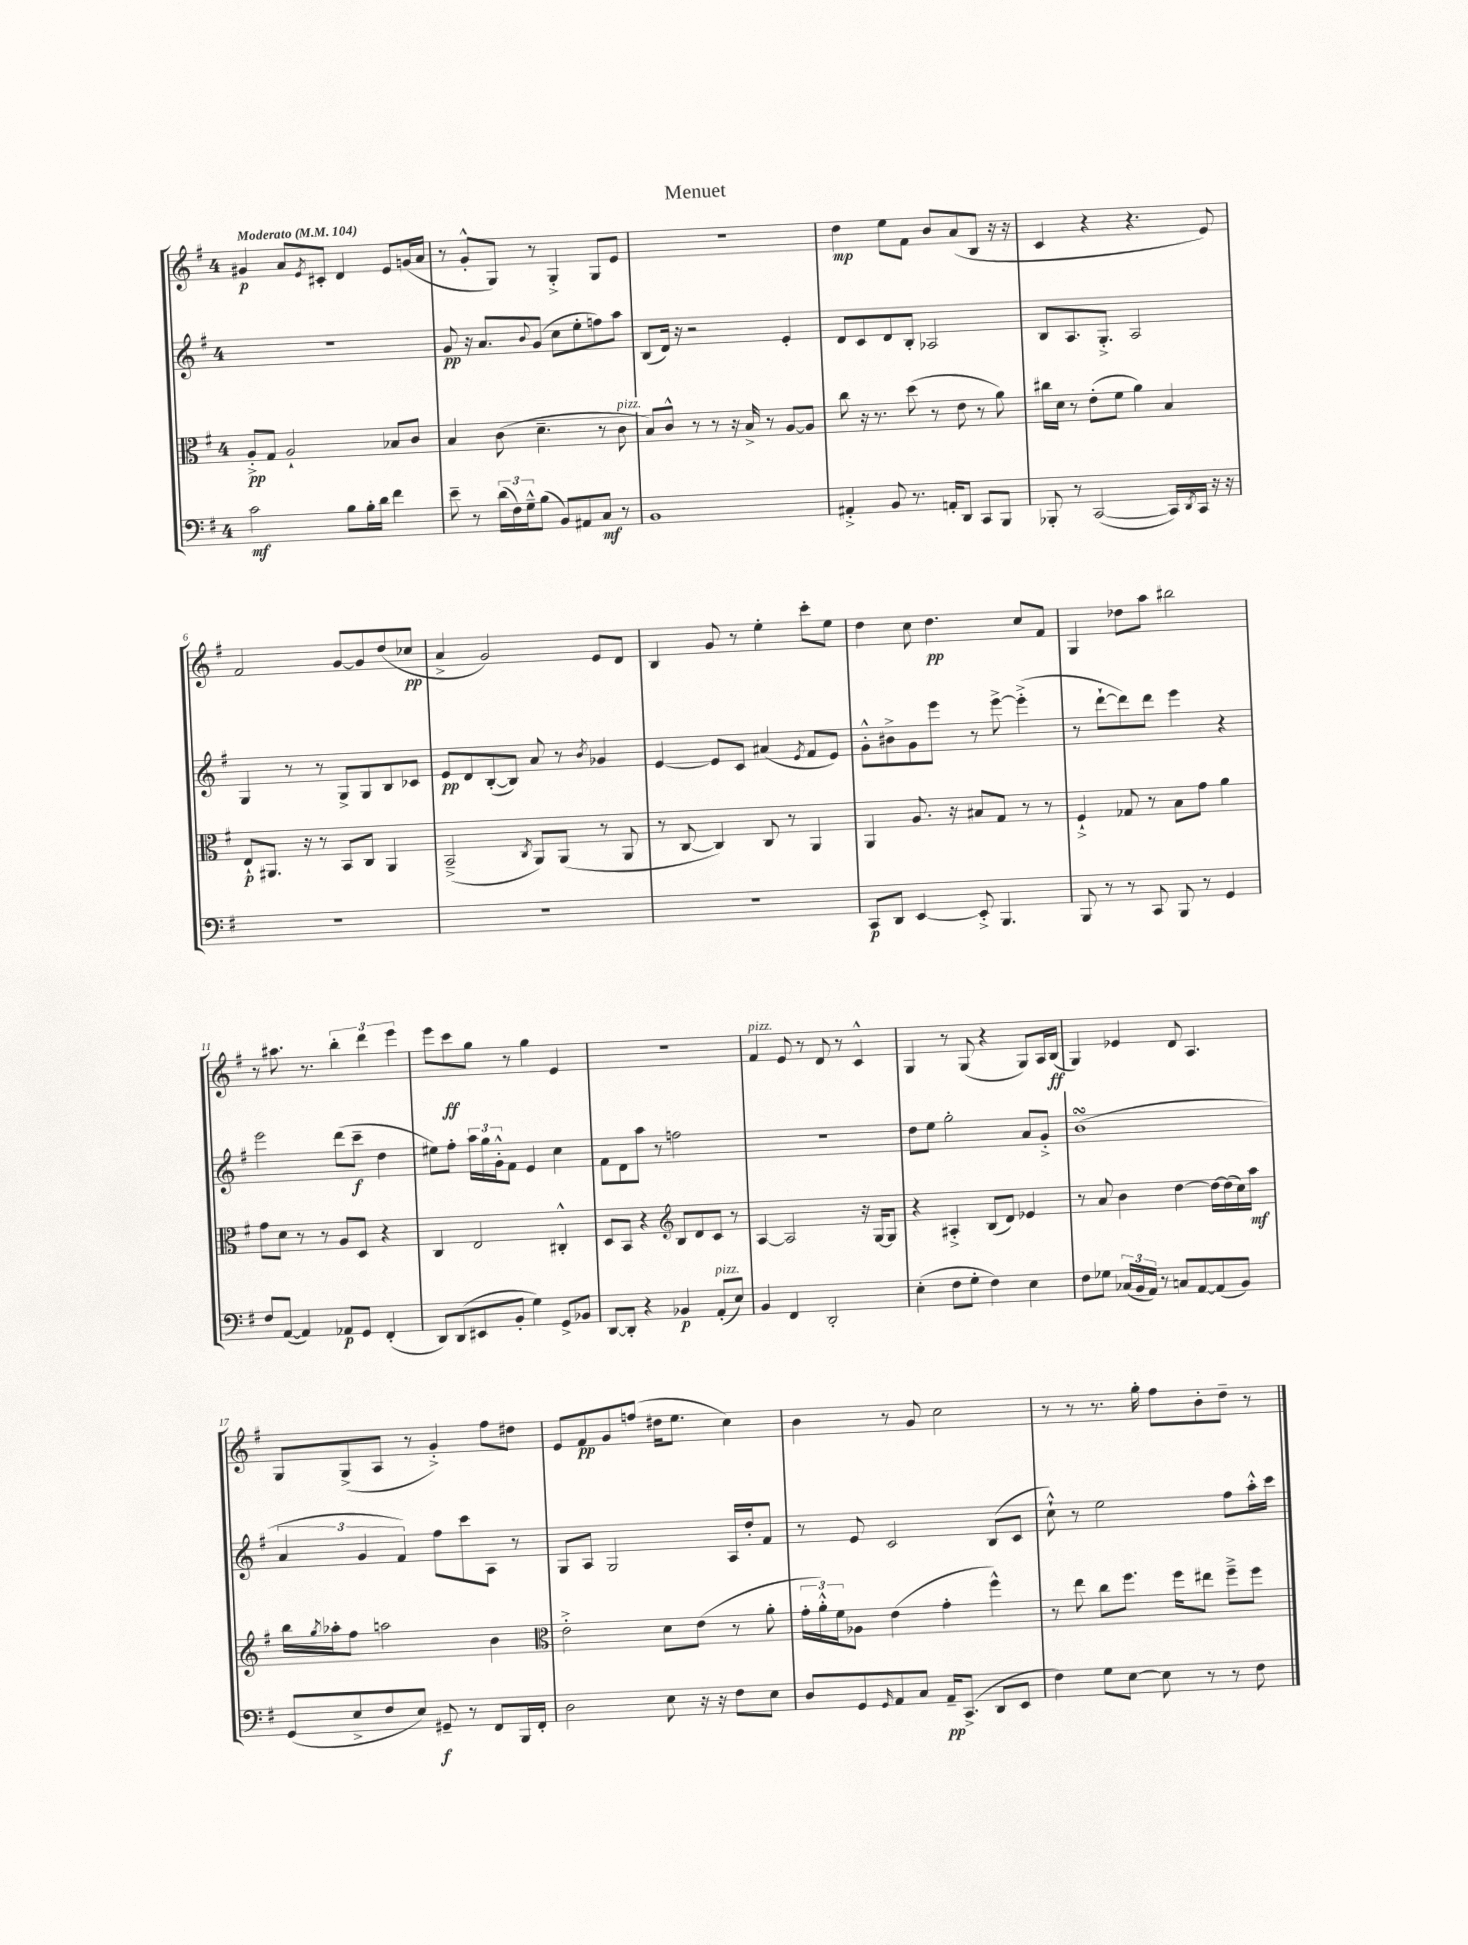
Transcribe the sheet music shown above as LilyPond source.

\header { title = "Menuet" }
<<
\new StaffGroup <<
\new Staff = "s0" {
    \clef treble \key g \major \once \override Staff.TimeSignature.style = #'single-digit \time 4/4 \tempo "Moderato" 4 = 104
    gis'4\p a'8 \acciaccatura { e'8 } cis'8-. d'4 e'8 g'16( a'16 |
    r8 g'8-.-^ g8) r8 g4-.-> g8 e'8 |
    R1 |
    d''4\mp e''8 fis'8 b'8 a'8( b8 r16 r16 |
    c'4 r4 r4. e'8) |
    fis'2 g'8~ g'8 d''8( ces''8\pp |
    a'4-> g'2) e'8 d'8 |
    b4 g'8 r8 e''4-. c'''8-. e''8 |
    d''4 c''8 d''4.\pp c''8 fis'8 |
    g4 des''8 a''8 bis''2 |
    r8 ais''8. r8. \tuplet 3/2 { b''4-. d'''4 e'''4 } |
    e'''8 c'''8\ff g''8 r8 g''4 e'4 |
    R1 |
    fis'4^\markup { \italic "pizz." } e'8 r8 d'8 r8 c'4-^ |
    g4 r8 g8( r4 g8) a16 b16\ff( |
    g4) ees'4 d'8 a4. |
    g8 g8->( a8 r8 g'4-.->) fis''8 dis''8 |
    e'8 fis'8\pp g'8 f''8( dis''16 e''8. c''4) |
    b'4 r8 g'8 c''2 |
    r8 r8 r8. g''16-. fis''8 b'8-. d''8-- r8 \bar "|." |
}
\new Staff = "s1" {
    \clef treble \key g \major \once \override Staff.TimeSignature.style = #'single-digit \time 4/4
    R1 |
    g'8\pp r16 a'8. \appoggiatura { b'8 } g'8( c''8 e''8-. f''8) a''8 |
    b8( d'16) r16 r2 e'4-. |
    d'8 c'8 d'8 b8-. aes2 |
    b8 a8. g8.-.-> a2 |
    g4 r8 r8 g8-> g8 b8 ces'8 |
    e'8\pp d'8 b8~-.( b8) a'8 r8 \acciaccatura { b'8 } ges'4 |
    e'4~ e'8 c'8 ais'4( \acciaccatura { e'8 } fis'8 e'8) |
    g'8-.-^ bis'8-> g'8 e'''8 r8 e'''8~-> e'''4-.->( |
    r8 d'''8~-! d'''8) d'''8 e'''4 r4 |
    e'''2 d'''8( c'''8--\f d''4 |
    eis''8) fis''8-. \tuplet 3/2 { a''16 g''16 g'16-.-^ } fis'8 e'4 c''4 |
    fis'8 d'8 a''8 r8 f''2 |
    r1 |
    d''8 e''8 g''2-. a'8 g'8-.-> |
    b'1\turn( |
    \tuplet 3/2 { a'4 g'4 fis'4) } fis''8 c'''8 a8 r8 |
    g8 a8 g2 a16 d''16-. fis'8 |
    r8 e'8 c'2 b8( c'8 |
    c''8-!-^) r8 e''2 fis''8 a''16-.-^ c'''16 \bar "|." |
}
\new Staff = "s2" {
    \clef alto \key g \major \once \override Staff.TimeSignature.style = #'single-digit \time 4/4
    a8-.->\pp g8 a2-! bes8 c'8 |
    b4 c'8( d'4.-- r8 c'8^\markup { \italic "pizz." } |
    b8) c'8-^ r8 r8 r16 b16-> r8 a8~ a8 |
    c''8 r16 r8. d''8( r8 e'8 r8 a'8) |
    cis''16 d'16 r8 e'8-.( fis'8 a'4) b4 |
    e8-!\p ais,8. r16 r8 b,8 c8 ais,4 |
    b,2--->( \acciaccatura { c8 } a,8) a,8( r8 a,8 |
    r8 c8~ c4) c8 r8 a,4 |
    a,4 a8. r16 bis8 g8 r8 r8 |
    fis4-!-> ges8 r8 b8 g'8 a'4 |
    g'8 d'8 r8 r8 a8 d8 r4 |
    c4 e2 cis4-.-^ |
    d8 b,8 r4 \clef treble b8 d'8 c'8 r8 |
    a4~ a2 r16 g16~ g8 |
    r4 ais4-.-> b8( d'8) ees'4 |
    r8 a'8 b'4 d''4~ d''16~ d''16( c''16) a''16\mf |
    b''16 \acciaccatura { g''8 } aes''16-. fis''8 a''2 b'4 |
    \clef alto e'2-.-> d'8 e'8( r8 a'8-. |
    \tuplet 3/2 { g'16-. a'16-.-^) fis'16 } aes8 e'4( g'4-. fis''4-^) |
    r8 e''8 c''8 fis''8. fis''16 eis''8 fis''8---> fis''8 \bar "|." |
}
\new Staff = "s3" {
    \clef bass \key g \major \once \override Staff.TimeSignature.style = #'single-digit \time 4/4
    c'2\mf b8 b16-. d'16 fis'4 |
    e'8-- r8 \tuplet 3/2 { d'16( fis16) g16---^ } b8( b,8) ais,8 c8\mf r8 |
    b,1 |
    ais,4-.-> b,8 r8. a,16-. d,8 c,8 b,,8 |
    bes,,8-. r8 c,2~( c,16) \acciaccatura { d,8 } c,16 r16 r16 |
    R1 |
    R1 |
    R1 |
    c,8\p d,8 e,4~ e,8-.-> b,,4. |
    b,,8 r8 r8 c,8 b,,8 r8 g,4 |
    fis8 a,8~( a,4) aes,8\p g,8 fis,4-.( |
    d,8) d,8( eis,8 b,8-. g4) g,8-> bes,8 |
    d,8~ d,8-. r4 bes,4\p a,8-.^\markup { \italic "pizz." }( e8) |
    b,4 fis,4 d,2-. |
    e4-.( fis8 g8-. fis4) e4 |
    fis8 ges8 \tuplet 3/2 { ces16( b,16 a,16) } r8 c8 a,8~ a,8( b,8) |
    g,8( e8-> fis8 e8) gis,8--\f r8 fis,8 b,,16 fis,16-. |
    d2 e8 r16 r16 fis8 e8 |
    d8 g,8 \grace { g,16 } a,8 c8 a,16--\pp c,8.->( d,8 e,8 |
    fis4) g8 e8~ e8 r8 r8 fis8 \bar "|." |
}
>>
>>
